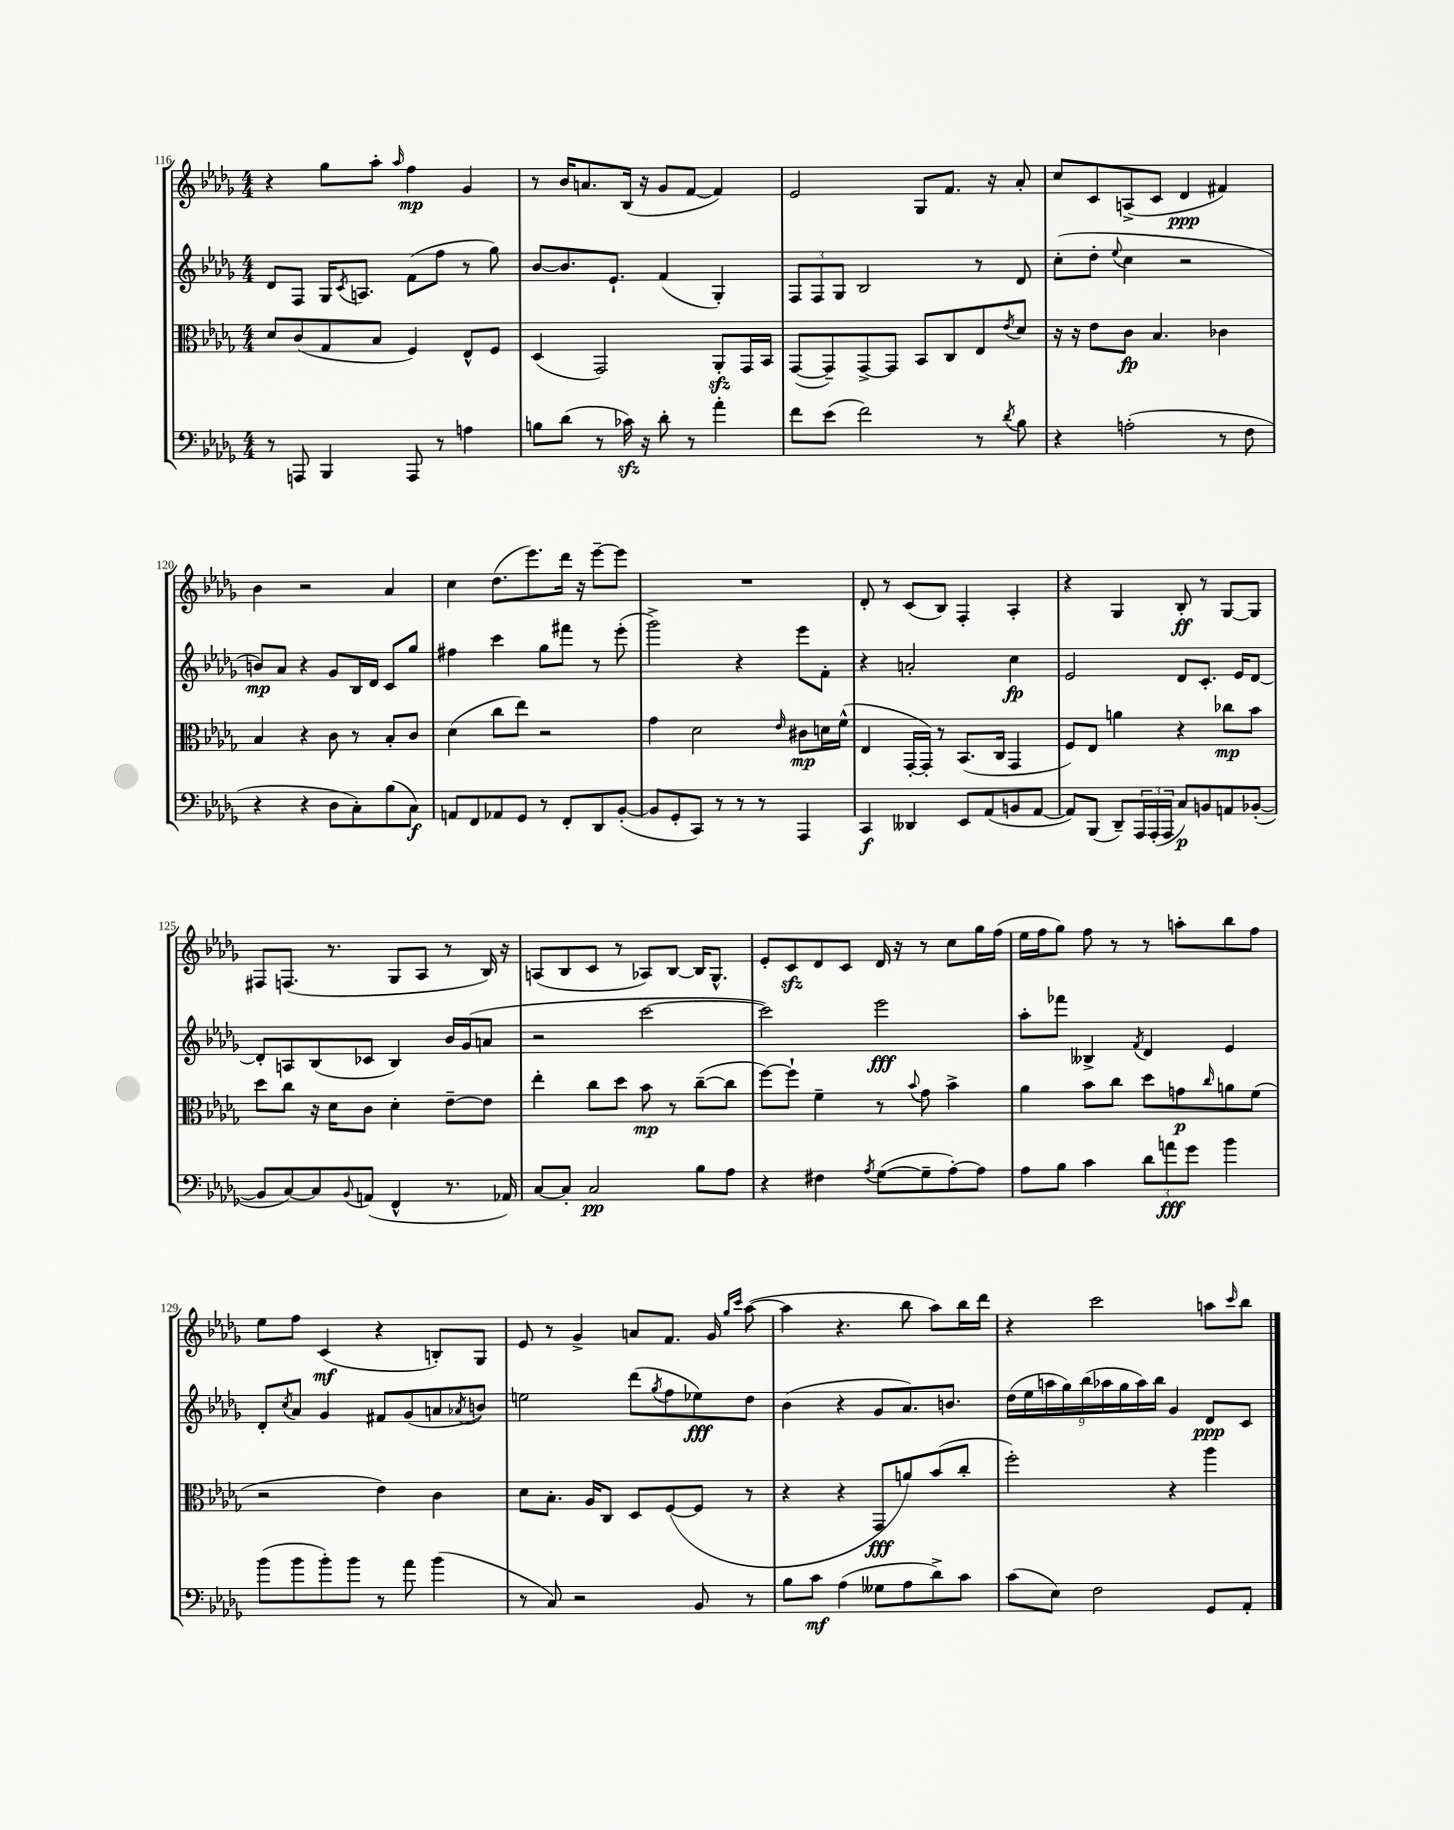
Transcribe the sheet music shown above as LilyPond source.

<<
\new StaffGroup <<
\new Staff = "s0" {
    \clef treble \key des \major \numericTimeSignature \time 4/4
    r4 ges''8 aes''8-. \grace { aes''16 } f''4\mp ges'4 |
    r8 bes'16 a'8. bes16( r16 ges'8 f'8~ f'4) |
    ees'2 ges8 f'8. r16 aes'8-. |
    c''8 c'8 a8->( c'8 des'4\ppp fis'4) |
    bes'4 r2 aes'4 |
    c''4 des''8.( ees'''8.) des'''16 r16 ees'''8~-- ees'''8 |
    R1 |
    des'8-. r8 c'8( bes8) f4-. aes4-. |
    r4 ges4 bes8-.\ff r8 ges8~ ges8 |
    fis8 f8.( r8. ges8 aes8 r8 bes16) r16 |
    a8( bes8 c'8 r8 aes8) bes8~ bes16 ges8.-^ |
    ees'8-. c'8\sfz des'8 c'8 des'16 r16 r8 c''8 ges''16 f''16( |
    ees''16 f''16 ges''8) f''8 r8 r8 a''8-. bes''8 f''8 |
    ees''8 f''8 c'4\mf( r4 b8-.) ges8 |
    ees'8 r8 ges'4-> a'8 f'8. ges'16 \grace { ges''16 c'''16 } aes''8~( |
    aes''4 r4. bes''8 aes''8) bes''16 des'''16 |
    r4 c'''2 a''8 \grace { c'''16 } bes''8 \bar "|." |
}
\new Staff = "s1" {
    \clef treble \key des \major \numericTimeSignature \time 4/4
    des'8 f8 ges16 \acciaccatura { c'8 } a8. f'8( f''8 r8 ges''8) |
    bes'8~ bes'8. ees'8.-! f'4( ges4-.) |
    \tuplet 3/2 { f8 f8 ges8 } bes2 r8 des'8 |
    c''8-.( des''8-. \appoggiatura { ees''8 } c''4 r2 |
    b'8\mp) aes'8 r4 ges'8 bes16 des'16 c'8 ges''8 |
    fis''4 c'''4 ges''8 fis'''8 r8 ees'''8-.( |
    ges'''2->) r4 ees'''8 f'8-. |
    r4 a'2-. c''4\fp |
    ees'2 des'8 c'8.-. ees'16 des'8~ |
    des'8-. a8 bes8( ces'8 bes4) bes'16 ges'16( a'8 |
    r2 c'''2~ |
    c'''2) ees'''2\fff |
    aes''8-. fes'''8 beses4-> \acciaccatura { f'8 } des'4 ees'4 |
    des'8-. \acciaccatura { c''8 } aes'8 ges'4 fis'8 ges'8( a'8 \acciaccatura { aes'8 } b'8) |
    e''2 des'''8( \acciaccatura { ges''8 } f''8 ees''8\fff) des''8 |
    bes'4( r4 ges'8 aes'8.) b'8. |
    \tuplet 9/8 { des''16( ees''16 a''16 ges''16) bes''16( aes''16 ges''16 aes''16) bes''16 } ges'4 des'8\ppp c'8 \bar "|." |
}
\new Staff = "s2" {
    \clef alto \key des \major \numericTimeSignature \time 4/4
    des'8 c'8( ges8 bes8 f4) ees8-^ f8 |
    des4( ges,2) aes,8-.\sfz ges,16 bes,16 |
    ges,8~( ges,8--) ges,8~-> ges,8 bes,8 c8 ees8 \acciaccatura { ees'8 } des'8 |
    r16 r16 ees'8 c'8\fp bes4. ces'4 |
    bes4 r4 c'8 r8 bes8-. c'8 |
    des'4( c''8 ees''8) r2 |
    ges'4 des'2 \grace { ees'16 } cis'8\mp d'16 f'16-^( |
    ees4 ges,16~-. ges,16-.) r8 bes,8.( c16 ges,4 |
    f8) ees8 a'4 r4 ces''8\mp bes'8 |
    des''8 c''8 r16 des'16 c'8 des'4-. ees'8~-- ees'8 |
    ees''4-. c''8 des''8 bes'8\mp r8 c''8~--( c''8 |
    f''8~) f''8-! f'4-- r8 \appoggiatura { bes'8 } ges'8 bes'4-> |
    aes'4 bes'8 c''8 des''8 g'8\p \grace { c''16 } a'8 f'8( |
    r2 ees'4) c'4 |
    des'8 bes8.-. aes16 c8 des8 f8~( f8 r8 |
    r4 r4 ges,8\fff a'8) bes'8( c''8-. |
    f''2-.) r4 aes''4 \bar "|." |
}
\new Staff = "s3" {
    \clef bass \key des \major \numericTimeSignature \time 4/4
    r8 a,,8 bes,,4 a,,8 r8 a4 |
    b8 des'8( r8 ces'16\sfz) r16 des'8-. r8 aes'4-. |
    f'8 ees'8( f'2) r8 \acciaccatura { des'8 } bes8 |
    r4 a2-.( r8 f8 |
    r4 r4 des8 c8-.) bes8( c8\f) |
    a,8 f,8 aes,8 ges,8 r8 f,8-. des,8 bes,8~-.( |
    bes,8 ges,8-. c,8) r8 r8 r8 aes,,4 |
    c,4\f deses,4 ees,8 aes,8( b,8 aes,8~ |
    aes,8) bes,,8( des,8--) \tuplet 3/2 { aes,,16 aes,,16-.( aes,,16 } c8\p) b,8 a,8 bes,8~-.( |
    bes,8 c8~) c8 \appoggiatura { bes,8 } a,8( f,4-^ r8. aes,16) |
    c8~ c8-. c2\pp bes8 aes8 |
    r4 fis4 \acciaccatura { aes8 } ges8~( ges8-- aes8~-.) aes8 |
    aes8 bes8 c'4 \tuplet 3/2 { des'8 a'8\fff ges'8 } bes'4 |
    bes'8( bes'8 bes'8-.) bes'8 r8 aes'8 bes'4( |
    r8 c8) r2 bes,8 r8 |
    bes8 c'8\mf aes4( geses8 aes8 des'8->) c'8 |
    c'8( ees8) f2 ges,8 aes,8-. \bar "|." |
}
>>
>>
\layout { \context { \Score currentBarNumber = #116 } }
